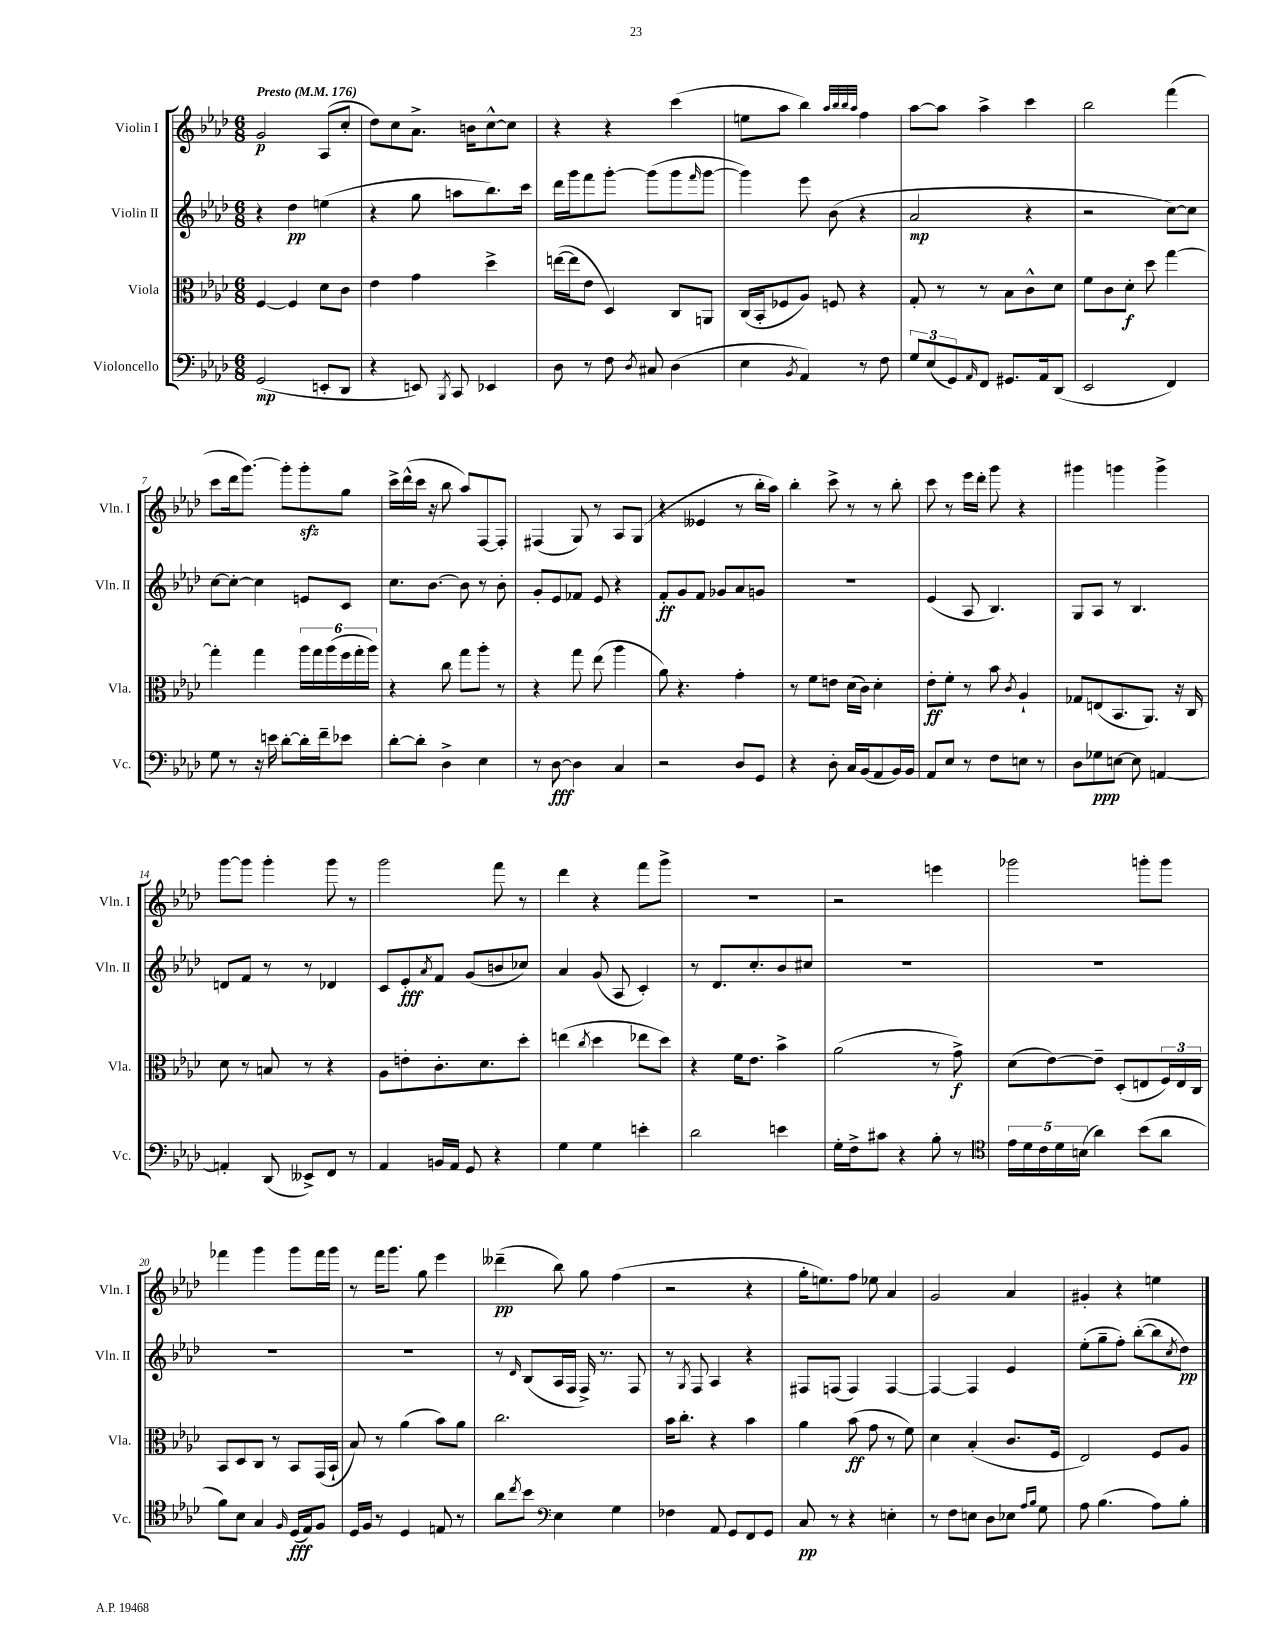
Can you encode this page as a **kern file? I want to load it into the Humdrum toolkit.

**kern	**dynam	**kern	**dynam	**kern	**dynam	**kern	**dynam
*part4	*part4	*part3	*part3	*part2	*part2	*part1	*part1
*staff4	*staff4	*staff3	*staff3	*staff2	*staff2	*staff1	*staff1
*I"Violoncello	*	*I"Viola	*	*I"Violin II	*	*I"Violin I	*
*I'Vc.	*	*I'Vla.	*	*I'Vln. II	*	*I'Vln. I	*
*clefF4	*	*clefC3	*	*clefG2	*	*clefG2	*
*k[b-e-a-d-]	*	*k[b-e-a-d-]	*	*k[b-e-a-d-]	*	*k[b-e-a-d-]	*
*M6/8	*	*M6/8	*	*M6/8	*	*M6/8	*
*MM176	*	*MM176	*	*MM176	*	*MM176	*
=1	=1	=1	=1	=1	=1	=1	=1
!	!	!	!	!	!	!LO:TX:a:B:t=Presto	!
(2GG/	mp	[4F/	.	4r	.	2g/	p
.	.	4F/]	.	4dd-\	pp	.	.
8EEn'/L	.	8d-\L	.	(4een\	.	(8A-/L	.
8DD-/J	.	8c\J	.	.	.	8cc'/J	.
=2	=2	=2	=2	=2	=2	=2	=2
4r	.	4e-\	.	4r	.	8dd-\L)	.
.	.	.	.	.	.	8cc\	.
8EEn/)	.	4g\	.	8gg\	.	8.a-^\J	.
8qBBB-/	.	.	.	.	.	.	.
8CC/	.	.	.	8aan\L	.	.	.
.	.	.	.	.	.	16bn\KL	.
4EE-X/	.	4dd-^\	.	8.bb-\)	.	[8cc^^\	.
.	.	.	.	.	.	8cc\J]	.
.	.	.	.	16ccc\Jk	.	.	.
=3	=3	=3	=3	=3	=3	=3	=3
8D-\	.	([16een\LL	.	16ddd-\LL	.	4r	.
.	.	16ee\J]	.	16ggg\J	.	.	.
8r	.	8e-\J	.	8fff\	.	.	.
8F\	.	4D-/)	.	[8ggg'\J	.	4r	.
8qD-/	.	.	.	.	.	.	.
8C#X/	.	.	.	(8ggg\L]	.	.	.
(4D-\	.	8C/L	.	8ggg\	.	(4ccc\	.
.	.	.	.	16qqfff/	.	.	.
.	.	8AAn/J	.	[8ggg\J	.	.	.
=4	=4	=4	=4	=4	=4	=4	=4
4E-\	.	(16C/LL	.	4ggg\])	.	8een\L	.
.	.	16BB-'/J	.	.	.	.	.
.	.	8F-X/	.	.	.	8aa-\J	.
8qBB-/	.	.	.	.	.	.	.
4AA-/)	.	8A-/J)	.	8eee-\	.	4bb-\)	.
.	.	8Fn/	.	(8b-\	.	.	.
.	.	.	.	.	.	32qqaa-/LLL	.
.	.	.	.	.	.	32qqbb-/	.
.	.	.	.	.	.	32qqbb-/	.
.	.	.	.	.	.	32qqaa-/JJJ	.
8r	.	4r	.	4r	.	4ff\	.
8F\	.	.	.	.	.	.	.
=5	=5	=5	=5	=5	=5	=5	=5
12G/L	.	8G'/	.	2a-/	mp	[8aa-\L	.
(12E-/	.	.	.	.	.	.	.
.	.	8r	.	.	.	8aa-\J]	.
12GG/)	.	.	.	.	.	.	.
16qqAA-/	.	.	.	.	.	.	.
8FF/J	.	8r	.	.	.	4aa-^\	.
8.GG#X/L	.	8B-\L	.	.	.	.	.
.	.	8c^^\	.	4r	.	4ccc\	.
16AA-/k	.	.	.	.	.	.	.
(8DD-/J	.	8d-\J	.	.	.	.	.
=6	=6	=6	=6	=6	=6	=6	=6
2EE-/	.	8f\L	.	2r	.	2bb-\	.
.	.	8c\	.	.	.	.	.
.	.	8d-'\J	f	.	.	.	.
.	.	8dd-\	.	.	.	.	.
4FF/)	.	[4gg\	.	[8cc\L)	.	(4fff\	.
.	.	.	.	8cc\J]	.	.	.
!!LO:LB:g=z
=7	=7	=7	=7	=7	=7	=7	=7
8G\	.	4gg'\]	.	[8cc\L	.	8ccc\L	.
8r	.	.	.	8cc'\J_	.	16ddd-\k	.
.	.	.	.	.	.	[8.ggg\J)	.
16r	.	4gg\	.	4cc\]	.	.	.
16en\	.	.	.	.	.	.	.
[8d-'\L	.	.	.	.	.	8ggg'\L]	.
16d-'\L]	.	24aa-\LL	.	8en/L	.	8gggzz'\	.
.	.	24gg\	.	.	.	.	.
16f~\J	.	.	.	.	.	.	.
.	.	(24aa-\	.	.	.	.	.
8e-X\J	.	24ff\	.	8c/J	.	8gg\J	.
.	.	24gg'\	.	.	.	.	.
.	.	24aa-\JJ)	.	.	.	.	.
=8	=8	=8	=8	=8	=8	=8	=8
[8d-'\L	.	4r	.	8.cc\L	.	16ccc^\LL	.
.	.	.	.	.	.	(16ddd-^^\	.
8d-'\J]	.	.	.	.	.	16ccc\JJ	.
.	.	.	.	[8.b-\J	.	16r	.
4D-^\	.	8cc\	.	.	.	8bb-\	.
.	.	8gg\L	.	8b-\]	.	8aa-/L)	.
4E-\	.	8aa-'\J	.	8r	.	[8F/	.
.	.	8r	.	8b-'\	.	8F'/J]	.
=9	=9	=9	=9	=9	=9	=9	=9
8r	.	4r	.	8g'/L	.	(4F#X/	.
[8D-\	fff	.	.	8e-/	.	.	.
4D-\]	.	8gg\	.	8f-X/J	.	8G/)	.
.	.	(8ee-\	.	8e-/	.	8r	.
4C/	.	4aa-\	.	4r	.	8A-/L	.
.	.	.	.	.	.	(8G/J	.
=10	=10	=10	=10	=10	=10	=10	=10
2r	.	8a-\)	.	8f'/L	ff	4r	.
.	.	4.r	.	8g/	.	.	.
.	.	.	.	8f/J	.	4e--X/	.
.	.	.	.	8g-X/L	.	.	.
8D-/L	.	4g'\	.	8a-/	.	8r	.
8GG/J	.	.	.	8gn/J	.	16bb-'\LL	.
.	.	.	.	.	.	16aa-\JJ)	.
=11	=11	=11	=11	=11	=11	=11	=11
4r	.	8r	.	2.r	.	4bb-'\	.
.	.	8f\L	.	.	.	.	.
8D-'\	.	8en\J	.	.	.	8ccc^\	.
16C/LL	.	(16d-\LL	.	.	.	8r	.
(16BB-/J	.	16c\JJ)	.	.	.	.	.
8AA-/	.	4d-'\	.	.	.	8r	.
16BB-/L)	.	.	.	.	.	8bb-'\	.
16BB-/JJ	.	.	.	.	.	.	.
=12	=12	=12	=12	=12	=12	=12	=12
8AA-/L	.	8e-'\L	ff	(4e-/	.	8ccc\	.
8E-/J	.	8f'\J	.	.	.	8r	.
8r	.	8r	.	8A-/	.	16eee-\LL	.
.	.	.	.	.	.	16ddd-'\JJ	.
8F\L	.	8b-\	.	4.B-/)	.	8ggg\	.
.	.	8qc/	.	.	.	.	.
8En\J	.	4A-`/	.	.	.	4r	.
8r	.	.	.	.	.	.	.
=13	=13	=13	=13	=13	=13	=13	=13
8D-\L	.	8G-X/L	.	8G/L	.	4ggg#X\	.
8G-X\	ppp	(8En/	.	8A-/J	.	.	.
[8En\J	.	8.BB-/	.	8r	.	4gggn\	.
8E\]	.	.	.	4.B-/	.	.	.
.	.	8.AA-/J)	.	.	.	.	.
[4AAn/	.	.	.	.	.	4ggg^\	.
.	.	16r	.	.	.	.	.
.	.	16C/	.	.	.	.	.
!!LO:LB:g=z
=14	=14	=14	=14	=14	=14	=14	=14
4AAn'/]	.	8d-\	.	8dn/L	.	[8ggg\L	.
.	.	8r	.	8f/J	.	8ggg\J]	.
(8DD-/	.	8Bn/	.	8r	.	4ggg'\	.
8EE--X^/L)	.	8r	.	8r	.	.	.
8FF/J	.	4r	.	4d-X/	.	8ggg\	.
8r	.	.	.	.	.	8r	.
=15	=15	=15	=15	=15	=15	=15	=15
4AA-/	.	8A-\L	.	8c/L	.	2ggg\	.
.	.	8en'\	.	8e-'/	fff	.	.
.	.	.	.	8qa-/	.	.	.
16BBn/LL	.	8.c'\	.	8f/J	.	.	.
16AA-/JJ	.	.	.	.	.	.	.
8GG/	.	.	.	(8g/L	.	.	.
.	.	8.d-\	.	.	.	.	.
4r	.	.	.	8bn/	.	8fff\	.
.	.	8dd-'\J	.	8cc-X/J)	.	8r	.
=16	=16	=16	=16	=16	=16	=16	=16
4G\	.	(4een\	.	4a-/	.	4ddd-\	.
.	.	8qcc/	.	.	.	.	.
4G\	.	4dd-\	.	(8g/	.	4r	.
.	.	.	.	8A-/	.	.	.
4en'\	.	8ee-X\L	.	4c'/)	.	8fff\L	.
.	.	8dd-\J)	.	.	.	8ggg^\J	.
=17	=17	=17	=17	=17	=17	=17	=17
2d-\	.	4r	.	8r	.	2.r	.
.	.	.	.	8.d-/L	.	.	.
.	.	16f\KL	.	.	.	.	.
.	.	8.e-\J	.	8.cc'/	.	.	.
4en\	.	4b-^\	.	8b-/	.	.	.
.	.	.	.	8cc#X/J	.	.	.
=18	=18	=18	=18	=18	=18	=18	=18
16G'\LL	.	(2a-\	.	2.r	.	2r	.
16F^\J	.	.	.	.	.	.	.
8c#X\J	.	.	.	.	.	.	.
4r	.	.	.	.	.	.	.
8B-'\	.	8r	.	.	.	4eeen\	.
8r	.	8g^\)	f	.	.	.	.
=19	=19	=19	=19	=19	=19	=19	=19
*clefC4	*	*	*	*	*	*	*
20e-\LL	.	(8d-\L	.	2.r	.	2ggg-X\	.
20d-\	.	.	.	.	.	.	.
20c\	.	.	.	.	.	.	.
.	.	[8e-\)	.	.	.	.	.
20d-\	.	.	.	.	.	.	.
(20Bn\JJ	.	.	.	.	.	.	.
4a-\)	.	8e-~\J]	.	.	.	.	.
.	.	(8D-'/L	.	.	.	.	.
(8b-\L	.	8En/	.	.	.	8gggn'\L	.
8a-\J	.	24F/L)	.	.	.	8ggg\J	.
.	.	24E/	.	.	.	.	.
.	.	24C/JJ	.	.	.	.	.
!!LO:LB:g=z
=20	=20	=20	=20	=20	=20	=20	=20
8f\L)	.	8BB-/L	.	2.r	.	4fff-X\	.
8B-\J	.	8D-/	.	.	.	.	.
4G/	.	8C/J	.	.	.	4ggg\	.
.	.	8r	.	.	.	.	.
16qqF/	.	.	.	.	.	.	.
(16D-/LL	fff	8BB-/L	.	.	.	8ggg\L	.
16E-/J)	.	.	.	.	.	.	.
8F/J	.	(16GG/L	.	.	.	16fff-\L	.
.	.	16BB-`/JJ	.	.	.	16ggg\JJ	.
=21	=21	=21	=21	=21	=21	=21	=21
16D-/LL	.	8B-/)	.	2.r	.	8r	.
16F/JJ	.	.	.	.	.	.	.
8r	.	8r	.	.	.	16fff\KL	.
.	.	.	.	.	.	8.ggg\J	.
4D-/	.	(4a-\	.	.	.	.	.
.	.	.	.	.	.	8gg\	.
8En/	.	8b-\L)	.	.	.	4eee-\	.
8r	.	8a-\J	.	.	.	.	.
=22	=22	=22	=22	=22	=22	=22	=22
8a-\L	.	2.cc\	.	8r	.	(4ddd--X~\	pp
8qcc/	.	.	.	16qqd-/	.	.	.
8b-\J	.	.	.	(8B-/L	.	.	.
*clefF4	*	*	*	*	*	*	*
4E-\	.	.	.	16A-/L	.	8bb-\)	.
.	.	.	.	16F/JJ	.	.	.
.	.	.	.	16F^/)	.	8gg\	.
.	.	.	.	8.r	.	.	.
4G\	.	.	.	.	.	(4ff\	.
.	.	.	.	8F/	.	.	.
=23	=23	=23	=23	=23	=23	=23	=23
4F-X\	.	16b-\KL	.	8r	.	2r	.
.	.	8.cc'\J	.	.	.	.	.
.	.	.	.	8qG/	.	.	.
.	.	.	.	8F/	.	.	.
8AA-/	.	4r	.	4A-/	.	.	.
8GG/L	.	.	.	.	.	.	.
8FF/	.	4b-\	.	4r	.	4r	.
8GG/J	.	.	.	.	.	.	.
=24	=24	=24	=24	=24	=24	=24	=24
8C/	pp	4a-\	.	8F#X/L	.	16gg'\KL	.
.	.	.	.	.	.	8.een\)	.
8r	.	.	.	(8Fn/J	.	.	.
4r	.	(8b-\	ff	4F/)	.	8ff\J	.
.	.	8g\	.	.	.	8ee-X\	.
4En'\	.	8r	.	[4F/	.	4a-/	.
.	.	8f\)	.	.	.	.	.
=25	=25	=25	=25	=25	=25	=25	=25
8r	.	4d-\	.	4F/_	.	2g/	.
8F\L	.	.	.	.	.	.	.
8En\J	.	(4B-'/	.	4F/]	.	.	.
8D-\L	.	.	.	.	.	.	.
8E-X\J	.	8.c/L	.	4e-/	.	4a-/	.
16qqA-/LL	.	.	.	.	.	.	.
16qqB-/JJ	.	.	.	.	.	.	.
8G\	.	.	.	.	.	.	.
.	.	16F/Jk	.	.	.	.	.
=26	=26	=26	=26	=26	=26	=26	=26
8A-\	.	2E-/)	.	(8ee-'\L	.	4g#X'/	.
(4.B-\	.	.	.	8gg~\	.	.	.
.	.	.	.	8ff'\J)	.	4r	.
.	.	.	.	([8bb-'\L	.	.	.
8A-\L)	.	8F/L	.	8bb-\]	.	4een\	.
.	.	.	.	8qcc/	.	.	.
8B-'\J	.	8A-/J	.	8dd-\J)	pp	.	.
==	==	==	==	==	==	==	==
*-	*-	*-	*-	*-	*-	*-	*-
